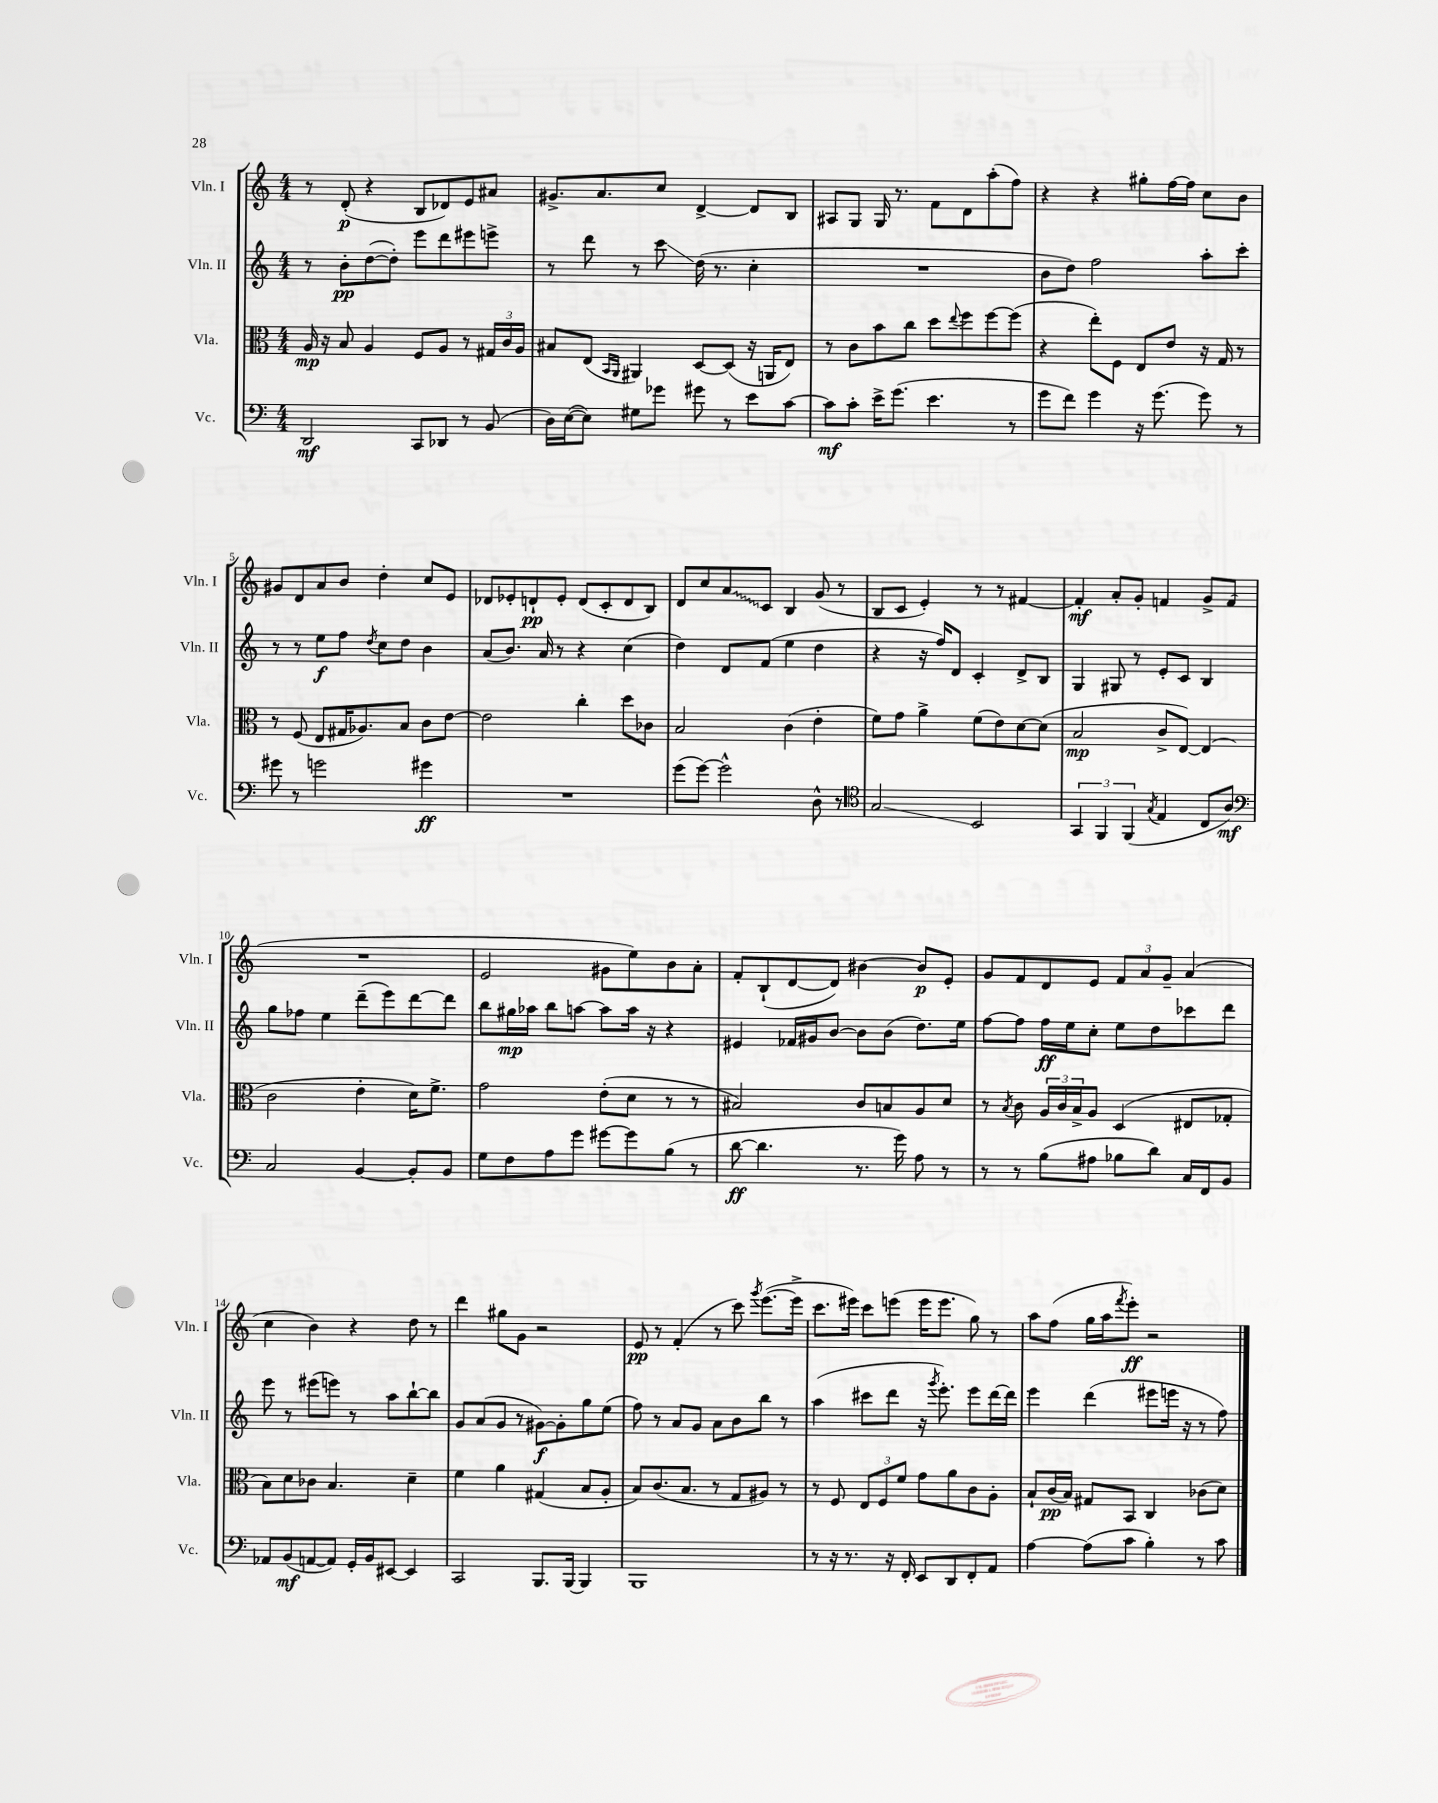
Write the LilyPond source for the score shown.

<<
\new StaffGroup <<
\new Staff = "s0" \with { instrumentName = "Vln. I" shortInstrumentName = "Vln. I" } {
    \clef treble \key c \major \numericTimeSignature \time 4/4
    r8 d'8-.\p( r4 b8 des'8) e'8 ais'8 |
    gis'8.-> a'8. c''8 d'4~-> d'8 b8 |
    ais8 g8 g16 r8. f'8 d'8 a''8-.( f''8) |
    r4 r4 gis''8-. f''16~ f''16 c''8 b'8 |
    gis'8 d'8 a'8 b'8 d''4-. c''8 e'8 |
    des'8 ees'8-. d'8-!\pp ees'8-. d'8( c'8-. d'8 b8) |
    d'8 c''8 \once \override Glissando.style = #'zigzag a'8\glissando c'8 b4 g'8( r8 |
    b8 c'8 e'4-.) r8 r8 fis'4~ |
    fis'4-.\mf a'8-. g'8-. f'4 g'8-> f'8( |
    R1 |
    e'2 gis'8 e''8) b'8 a'8-. |
    f'8-. b8-!( d'8~ d'8) bis'4~ bis'8\p e'8-. |
    g'8 f'8 d'8 e'8 \tuplet 3/2 { f'8 a'8 g'8-- } a'4( |
    c''4 b'4) r4 d''8 r8 |
    d'''4 gis''8 g'8 r2 |
    e'8\pp r8 f'4-.( r8 c'''8) \acciaccatura { g'''8 } e'''8.~( e'''16-> |
    c'''8. eis'''16) c'''8 e'''8( e'''16 e'''8. g''8) r8 |
    a''8 f''8( g''16 a''16 \acciaccatura { f'''8 } e'''8-.\ff) r2 \bar "|." |
}
\new Staff = "s1" \with { instrumentName = "Vln. II" shortInstrumentName = "Vln. II" } {
    \clef treble \key c \major \numericTimeSignature \time 4/4
    r8 b'8-.\pp d''8~( d''8-.) e'''8 d'''8 eis'''8 e'''8-> |
    r8 d'''8 r8 c'''8\glissando d''16( r8. c''4-. |
    R1 |
    b'8 d''8) f''2 a''8-. c'''8-. |
    r8 r8 e''8\f f''8 \acciaccatura { d''8 } c''8 d''8 b'4 |
    a'8( b'8.) a'16 r8 r4 c''4( |
    d''4) d'8 f'8( e''4 d''4 |
    r4 r16 f''16) d'8 c'4-. d'8-> b8 |
    g4 gis8 r8 e'8-. c'8 b4 |
    g''8 fes''8 e''4 d'''8--( e'''8) d'''8~ d'''8 |
    b''8 gis''16\mp aes''16 b''8 a''8~ a''8 a''16 r16 r4 |
    eis'4 fes'16 gis'16 b'8~ b'8 b'8( d''8.) e''16 |
    f''8~ f''8 f''16\ff e''16 c''8-. e''8 d''8 ces'''8 d'''8 |
    e'''8 r8 eis'''8( e'''8) r8 a''8 b''8~-! b''8 |
    g'8 a'8( g'8 r8 gis'8~\f) gis'8-. g''8 e''8( |
    f''8) r8 a'8 g'8 a'8 b'8 b''8 r8 |
    a''4( cis'''8 d'''8 r16 \acciaccatura { g'''8 } e'''8.-.) e'''8 d'''16~ d'''16 |
    e'''4 d'''4( eis'''8 e'''16 r16 r8 f''8) \bar "|." |
}
\new Staff = "s2" \with { instrumentName = "Vla." shortInstrumentName = "Vla." } {
    \clef alto \key c \major \numericTimeSignature \time 4/4
    a16\mp r16 b8 a4 f8 a8 r8 \tuplet 3/2 { gis16 c'16 a16 } |
    bis8 e8( \grace { b,16 a,16 } ais,4) d8~ d8( r16 a,16 e8) |
    r8 c'8 b'8 c''8 d''8 \appoggiatura { e''8 } f''8 f''8~ f''8( |
    r4 e''8-.) f8 e8 e'8 r16 g16 r8 |
    r8 f8( e8 gis16 aes8.) b8 c'8 e'8~ |
    e'2 c''4-. d''8 ces'8 |
    b2 c'4( e'4-. |
    f'8) g'8 a'4-> f'8( e'8) d'8~ d'8( |
    b2\mp c'8-> e8~) e4( |
    c'2 e'4-. d'16) f'8.-> |
    g'2 e'8-.( d'8 r8 r8 |
    bis2) c'8 b8 a8 d'8 |
    r8 \acciaccatura { b8 } c'8 \tuplet 3/2 { a16 c'16 b16-> } a8 d4( eis8 ges8-. |
    b8) d'8 ces'8 b4. d'4-- |
    f'4 a'4 gis4( b8 a8-. |
    b8) c'8.( b8. r8 g8 ais8) r8 |
    r8 f8 \tuplet 3/2 { e8 f8 f'8 } g'8 a'8 c'8 a8-. |
    b8-! c'16\pp( b16) gis8 b,8 c4 ces'8( d'8) \bar "|." |
}
\new Staff = "s3" \with { instrumentName = "Vc." shortInstrumentName = "Vc." } {
    \clef bass \key c \major \numericTimeSignature \time 4/4
    d,2\mf c,8 des,8 r8 b,8( |
    d16) e16~( e8) gis8 ges'8 gis'8 r8 e'8 c'8~ |
    c'8\mf c'8-. e'16-> g'8.( e'4. r8 |
    g'8 f'8) g'4 r16 g'8.( g'8) r8 |
    gis'8 r8 g'2 gis'4\ff |
    R1 |
    g'8( g'8~) g'2-^ d8-^ r8 |
    \clef tenor g2\glissando b,2 |
    \tuplet 3/2 { g,4 f,4 f,4( } \acciaccatura { g8 } e4 c8 a8\mf) |
    \clef bass c2 b,4~ b,8-. b,8 |
    g8 f8 a8 g'8 gis'8~ gis'8 b8( r8 |
    d'8~\ff d'4. r8. g'16) a8 r8 |
    r8 r8 b8( ais8 bes8 d'8) c16 f,16 b,8 |
    aes,8 b,8\mf( a,8~ a,8) g,16-. b,16 eis,8~ eis,4 |
    c,2 b,,8. b,,16~ b,,4 |
    b,,1 |
    r8 r16 r8. r16 f,16-. e,8 d,8 f,8-. a,8 |
    a4~ a8( c'8 b4-.) r8 c'8 \bar "|." |
}
>>
>>
